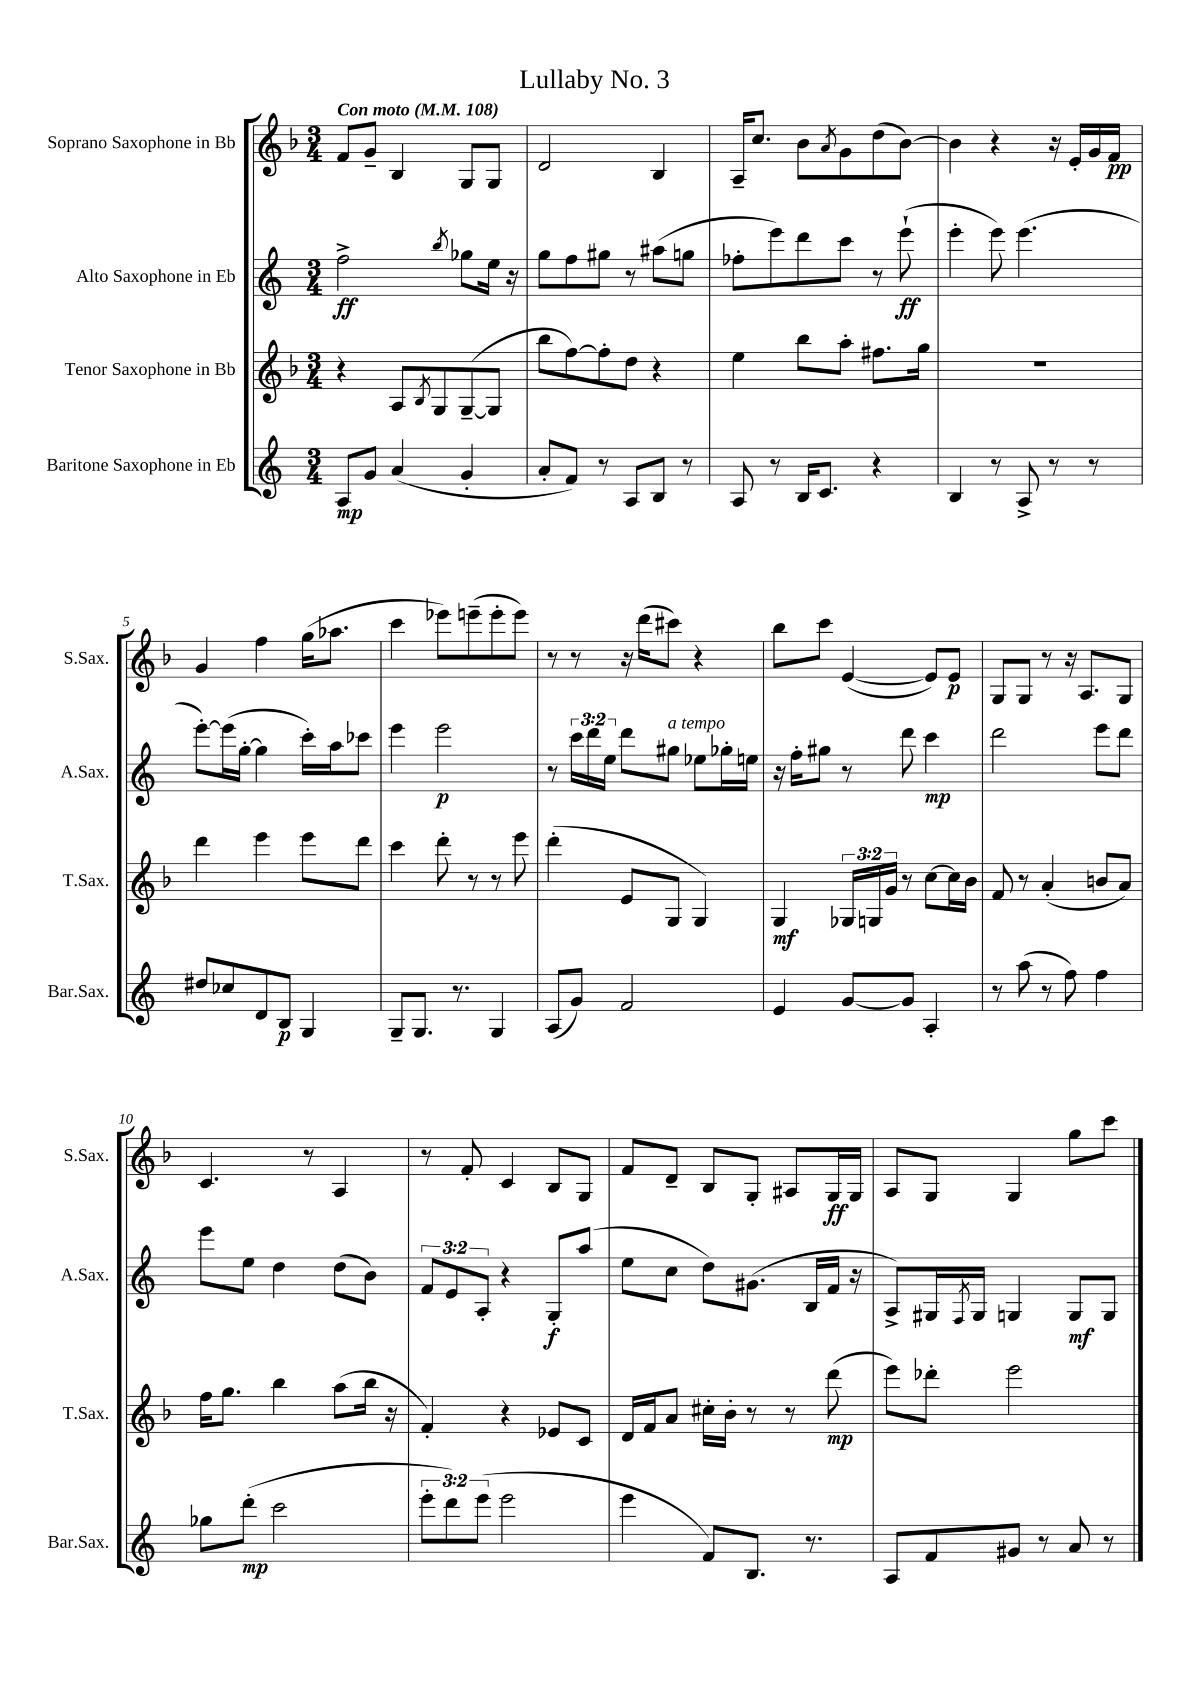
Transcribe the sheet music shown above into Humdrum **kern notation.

**kern	**kern	**kern	**kern
*staff4	*staff3	*staff2	*staff1
*clefG2	*clefG2	*clefG2	*clefG2
*k[]	*k[b-]	*k[]	*k[b-]
*M3/4	*M3/4	*M3/4	*M3/4
*MM108	*MM108	*MM108	*MM108
8A	4r	2ff^	8f
8g	.	.	8g~
(4a	8A	.	4B-
.	8qB-	.	.
.	8G	.	.
.	.	8qbb	.
4g'	([8G~	8gg-	8G
.	8G]	16ee	8G
.	.	16r	.
=	=	=	=
8a'	8bb-	8gg	2d
8f)	[8ff)	8ff	.
8r	8ff']	8gg#	.
8A	8dd	8r	.
8B	4r	(8aa#	4B-
8r	.	8gg	.
=	=	=	=
8A	4ee	8ff-'	16A~
.	.	.	8.cc
8r	.	8eee)	.
16B	8bb-	8ddd	8b-
8.c	.	.	.
.	.	.	8qa
.	8aa'	8ccc	8g
4r	8.ff#	8r	(8dd
.	.	(8eee`	[8b-)
.	16gg	.	.
=	=	=	=
4B	2.r	4eee'	4b-]
8r	.	8eee)	4r
8A^	.	(4.eee	.
8r	.	.	16r
.	.	.	16e'
8r	.	.	16g
.	.	.	16f
=	=	=	=
8dd#	4ddd	[8eee')	4g
8cc-	.	(16eee]	.
.	.	[16gg'	.
8d	4eee	4gg]	4ff
8B	.	.	.
4G	8eee	16ccc')	(16gg
.	.	16aa	8.aa-
.	8ddd	8ccc-	.
=	=	=	=
8G~	4ccc	4eee	4ccc
8.G	.	.	.
.	8ddd'	2eee	8eee-)
8.r	.	.	.
.	8r	.	(8eee~
4G	8r	.	8eee'
.	8eee	.	8eee)
=	=	=	=
(8A	(4ddd'	8r	8r
8g)	.	24ccc	8r
.	.	24ddd	.
.	.	24ee	.
2f	8e	8ddd	16r
.	.	.	(16ddd
.	8G	8gg#	8ccc#)
.	4G)	8ee-	4r
.	.	16gg-'	.
.	.	16ee	.
=	=	=	=
4e	4G	16r	8bb-
.	.	16ff'	.
.	.	8gg#	8ccc
[8g	24G-	8r	([4e
.	24G	.	.
.	24g	.	.
8g]	8r	8ddd	.
4A'	[8cc	4ccc	8e])
.	16cc]	.	8e
.	16b-	.	.
=	=	=	=
8r	8f	2ddd	8G
(8aa	8r	.	8G
8r	(4a'	.	8r
8ff)	.	.	16r
.	.	.	8.A
4ff	8b	8eee	.
.	8a)	8ddd	8G
=	=	=	=
8gg-	16ff	8eee	4.c
.	8.gg	.	.
(8ddd'	.	8ee	.
2ccc	4bb-	4dd	.
.	.	.	8r
.	(8aa	(8dd	4A
.	16bb-	8b)	.
.	16r	.	.
=	=	=	=
12eee'	4f')	12f	8r
12ddd)	.	12e	.
.	.	.	8f'
(12eee	.	12A'	.
2eee	4r	4r	4c
.	8e-	8G'	8B-
.	8c	(8aa	8G
=	=	=	=
4eee	16d	8ee	8f
.	16f	.	.
.	8a	8cc	8d~
8f)	16cc#'	8dd)	8B-
.	16b-'	.	.
8.B	8r	(8.g#	8G'
.	8r	.	8A#
8.r	.	16B	.
.	(8ddd	16f	16G
.	.	16r	16G
=	=	=	=
8A	8eee)	8A^)	8A
8f	8ddd-'	16G#	8G
.	.	8qF	.
.	.	16G#	.
8g#	2eee	4G	4G
8r	.	.	.
8a	.	8G	8gg
8r	.	8G	8ccc
==	==	==	==
*-	*-	*-	*-
